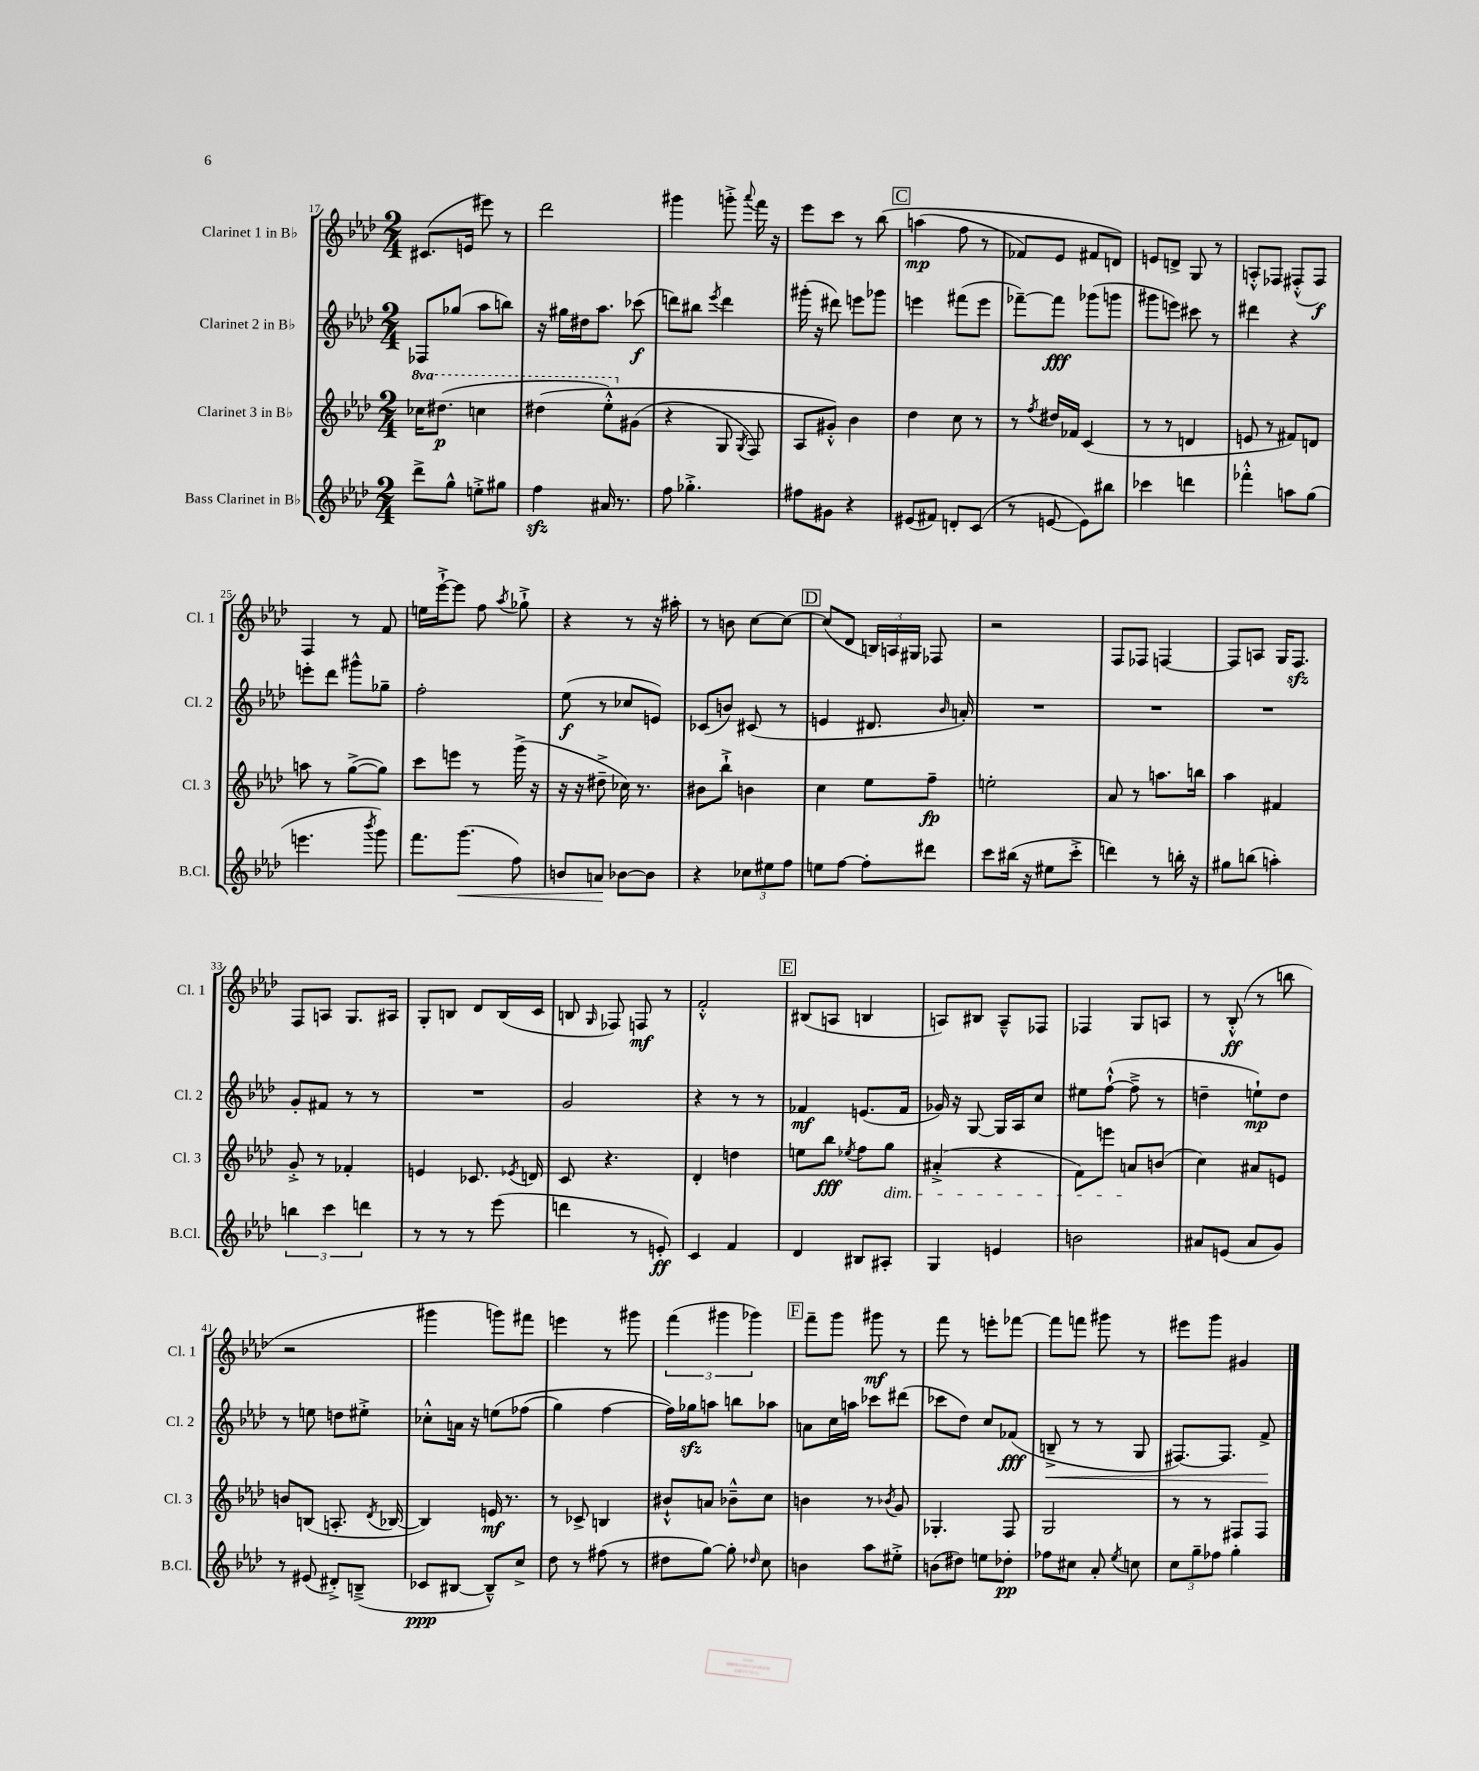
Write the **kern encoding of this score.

**kern	**kern	**kern	**kern
*staff4	*staff3	*staff2	*staff1
*clefG2	*clefG2	*clefG2	*clefG2
*k[b-e-a-d-]	*k[b-e-a-d-]	*k[b-e-a-d-]	*k[b-e-a-d-]
*M2/4	*M2/4	*M2/4	*M2/4
8ddd-^	16ccc-	8F-	(8.c#
.	(8.ddd#	.	.
8gg^^	.	(8gg-	.
.	.	.	16e
8ee'^	4ccc	8aa-	8eee#)
8gg#	.	8bb)	8r
=	=	=	=
4ff	&(4ddd#	16r	2ddd-
.	.	16gg#	.
.	.	16dd#	.
.	.	8.aa-	.
16a#	8eee-'^^)	.	.
8.r	.	.	.
.	(8g#	(8ccc-	.
=	=	=	=
8ff	4r	8ddd)	4ggg#
4.gg-'^	.	8bb#	.
.	.	8qeee-	.
.	8G	4ddd	8ggg'^
.	8qG	.	8qqaaa-
.	8F)	.	16fff
.	.	.	16r
=	=	=	=
8ff#	8A-	(16ggg#'	8eee-
.	.	16r	.
8g#	8g#'^^&)	8ddd#)	8ccc
4r	4b-	8eee	8r
.	.	8ggg-	&(8bb-
=	=	=	=
(8e#	4dd-	4eee	(4aa
8f#)	.	.	.
8d'	8cc	(8fff#	8ff
(8c	8r	8eee	8r
=	=	=	=
8r	8r	[8fff-~)	8f-)
.	8qff	.	.
[8e	16dd#	8fff-]	8e-
.	16f-	.	.
8e])	(4c	(8ggg-	8f#
8bb#	.	8ggg	8d&)
=	=	=	=
4ccc-	8r	8ggg#	8e
.	8r	8eee)	8d^
4ddd	4d	8ccc#	8G
.	.	8r	8r
=	=	=	=
4fff-'^^	8e	4ddd#	8A'^^
.	8r	.	8F-
8aa	8f#)	4r	(8F#'^^
(8gg	8d	.	8F#)
=	=	=	=
4.eee	8aa	8eee'	4F
.	8r	8ddd-	.
.	([8gg^	8ggg#^^	8r
8qbbb-	.	.	.
8ggg)	8gg])	8gg-~	8f
=	=	=	=
8.fff	8ccc	2ff'	16ee
.	.	.	[16eee-`^
.	8eee	.	8eee-]
(8.ggg	.	.	.
.	8r	.	8ff
.	.	.	8qaa-
8ff)	(16ggg^	.	8gg-`^
.	16r	.	.
=	=	=	=
8b	16r	(8ee-	4r
.	16r	.	.
8a	8dd#~^	8r	.
[8b-	16cc-)	8cc-	8r
.	8.r	.	.
8b-]	.	8e)	16r
.	.	.	16aa#'
=	=	=	=
4r	8b#	(8c-	8r
.	8bb-`^	8b)	8b
12cc-	4b	(8c#	[8cc
12ee#	.	.	.
.	.	8r	8cc_
12ff	.	.	.
=	=	=	=
8ee	4cc	4e	(8cc]
[8ff	.	.	8d-
8ff']	8ee-	8.d#	24B)
.	.	.	24A
.	.	.	24G#
8ddd#	8ff~	.	8F-
.	.	16qqb-	.
.	.	16a')	.
=	=	=	=
8ccc	2ee'	2r	2r
(16bb#	.	.	.
16r	.	.	.
8ee#	.	.	.
8ccc'^	.	.	.
=	=	=	=
4ddd)	8a-	2r	8F
.	8r	.	8F-
8r	8.aa	.	[4F
16bb'	.	.	.
16r	16bb	.	.
=	=	=	=
8gg#	4aa-	2r	8F]
(8bb	.	.	8A
4aa')	4f#	.	16G
.	.	.	8.F
=	=	=	=
6bb	8g'^	8g'	8F
.	8r	8f#	8A
6ccc	.	.	.
.	4f-'	8r	8.G
6ddd	.	.	.
.	.	8r	.
.	.	.	16A#
=	=	=	=
8r	4e	2r	8G'
8r	.	.	8B
8r	8.c-	.	8d-
(8eee-	.	.	(16B
.	8qe-	.	.
.	16d	.	16c
=	=	=	=
4ddd	8c	2g	8B
.	.	.	16qqG
.	4.r	.	8F-)
8r	.	.	8F
8e')	.	.	8r
=	=	=	=
4c	4d-'	4r	2f'^^
4f	4dd	8r	.
.	.	8r	.
=	=	=	=
4d-	8ee	4f-	(8B#
.	8bb-	.	8A
.	8qee-	.	.
8B#	8ff	(8.e	4B
8A#'	8gg	.	.
.	.	16f-	.
=	=	=	=
4G	(4a#'^	16g-)	8A)
.	.	16r	.
.	.	[8G	8B#
4e	4r	16G]	8A~^^
.	.	16A-	.
.	.	8cc	8F-
=	=	=	=
2b	8f)	8ee#	4F-
.	8eee	([8ff`^^	.
.	8a	8ff~^]	8G
.	(8b	8r	8A
=	=	=	=
8a#	4cc)	4dd~	8r
(8e	.	.	(8B-'^^
8a#	8a#	8ee`)	8r
8g)	8e	8dd	8bb
=	=	=	=
8r	8b	8r	2r
(8e#	(8B	8ee	.
8d#'^)	8.A'	8dd	.
(8B~^	.	8ee#'^	.
.	8qd-	.	.
.	[16B-	.	.
=	=	=	=
8c-	4B-])	8cc-'^^	4ggg#
[8B#	.	16a	.
.	.	16r	.
8B#~^^])	16e	&(8ee	8ggg)
.	8.r	.	.
8cc^	.	(8ff-	8fff#
=	=	=	=
8dd-	8r	4gg)	4eee
8r	8c-^	.	.
(8ff#	4B	[4ff	8r
8r	.	.	8ggg#
=	=	=	=
8dd#	8b#`^^	16ff]&)	(6fff
.	.	16gg-	.
[8gg)	8a	8aa	.
.	.	.	6ggg#
8gg']	8b-~^^	8bb	.
.	.	.	6ggg-)
16qqdd-	.	.	.
8cc	8cc	8aa-	.
=	=	=	=
4b	4b	8a	8fff~
.	.	16cc	8ggg
.	.	16aa	.
8aa-	8r	8ccc-	8ggg#
.	8qb-	.	.
8ee#'^	8g	(8ddd#	8r
=	=	=	=
(8b	4.G-'	8ccc-	8fff
8dd#)	.	8dd-)	8r
8ee	.	8cc	8eee'
8dd-'	8F	(8f-	[8fff-
=	=	=	=
8ff-	2G	8B~^	8fff-]
8cc#	.	8r	8fff
8a-'	.	8r	8ggg#
8qee-	.	.	.
8cc	.	8G	8r
=	=	=	=
12cc	8r	[8.F#)	8eee#
12gg~	.	.	.
.	8r	.	8ggg
12ff-	.	.	.
.	.	8.F#]	.
4gg'	8F#	.	4g#
.	8F#	8f^	.
==	==	==	==
*-	*-	*-	*-
